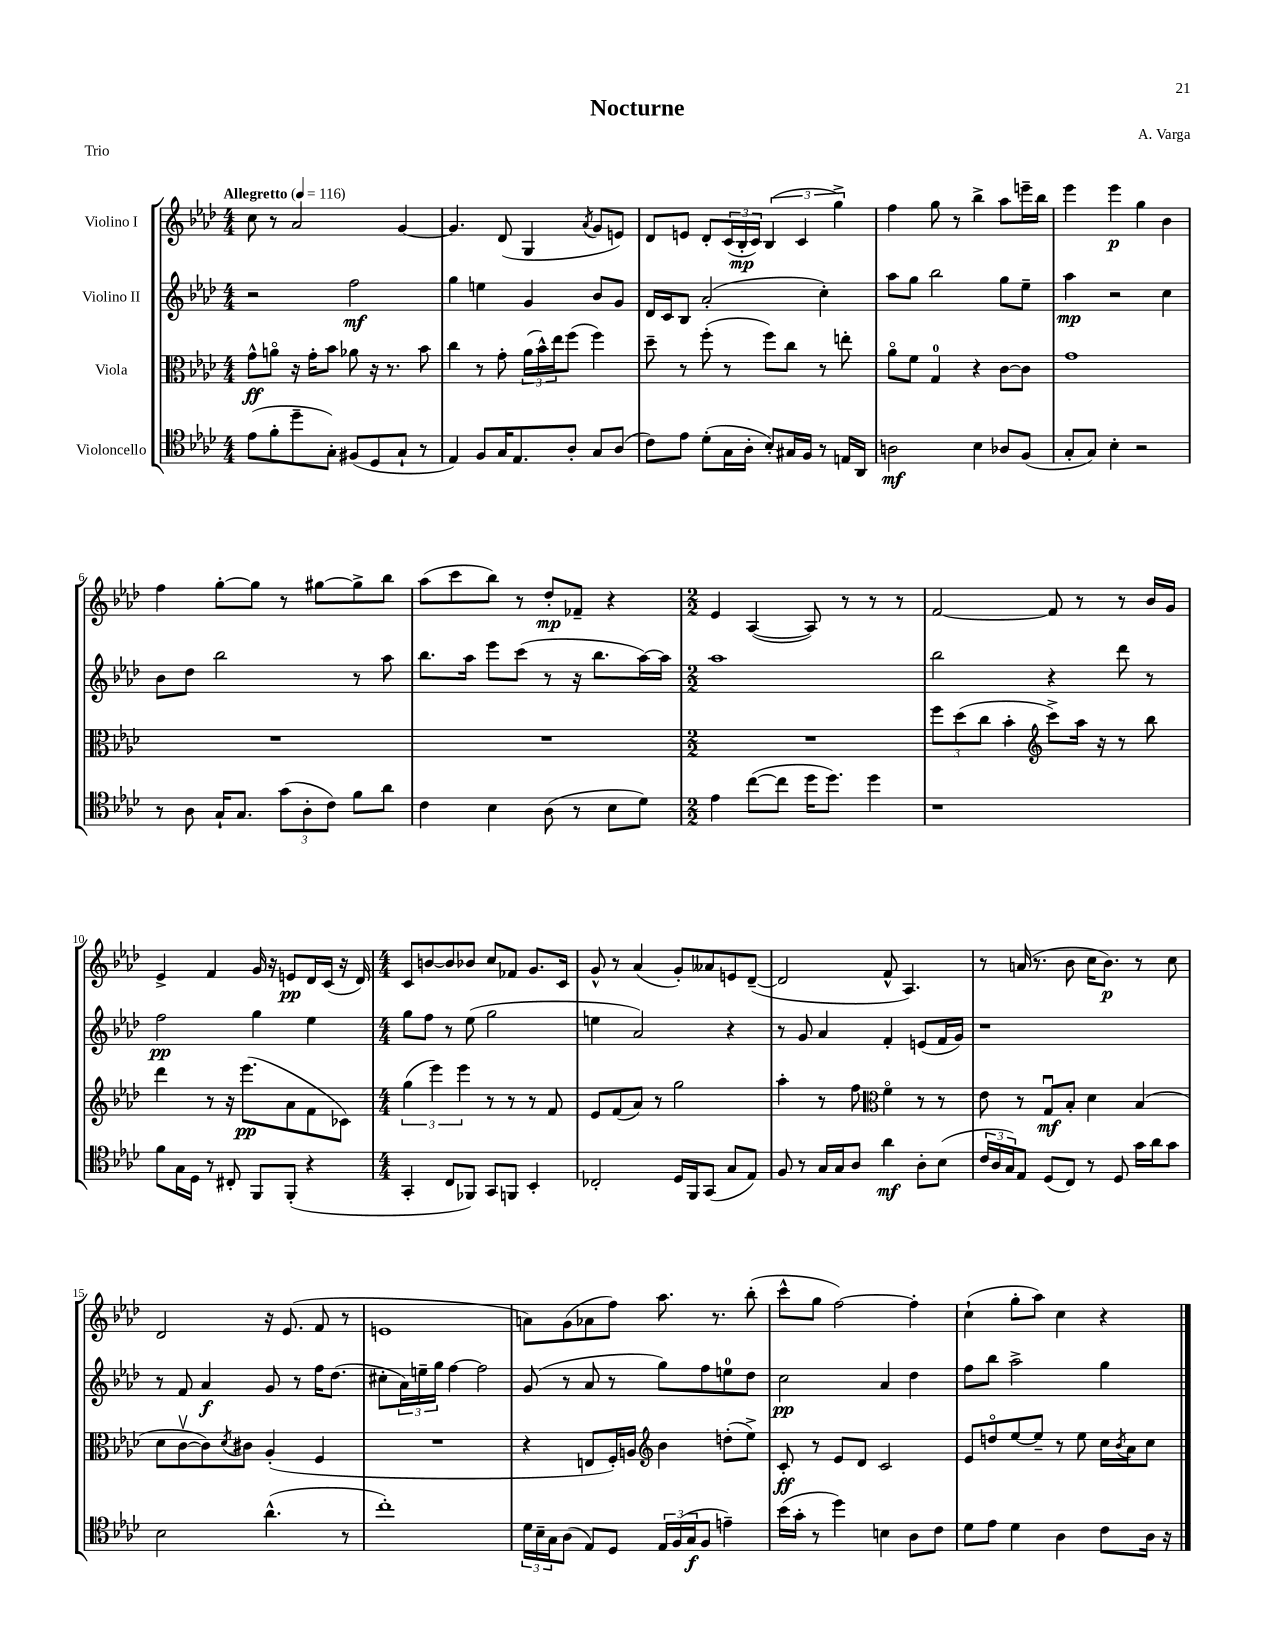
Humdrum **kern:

**kern	**kern	**kern	**kern
*staff4	*staff3	*staff2	*staff1
*clefC4	*clefC3	*clefG2	*clefG2
*k[b-e-a-d-]	*k[b-e-a-d-]	*k[b-e-a-d-]	*k[b-e-a-d-]
*M4/4	*M4/4	*M4/4	*M4/4
*MM116	*MM116	*MM116	*MM116
(8e-\L	8g^^\L	2r	8cc\
8f'\	8ao\J	.	8r
8dd-~\	16r	.	2a-/
.	16g'\LK	.	.
8G'\J)	8b-\J	.	.
(8F#/L	8a-\	2ff\	.
8D-/	16r	.	.
.	8.r	.	.
8G`/J	.	.	[4g/
8r	8b-\	.	.
=	=	=	=
4E-/)	4cc\	4gg\	4.g/]
8F/L	8r	4ee\	.
16G/K	8g'\	.	(8d-/
8.E-/	.	.	.
.	(24a-\LL	4g/	4G/
.	24b-^^\)	.	.
.	24ee-\J	.	.
8A-'/J	(8ff\J	.	.
.	.	.	8qa-/
8G/L	4ff\)	8b-/L	8g/L
(8A-/J	.	8g/J	8e/J)
=	=	=	=
8c\L)	8dd-~\	16d-/LL	8d-/L
.	.	16c/J	.
8e-\J	8r	8B-/J	8e/J
(8d-'\L	(8ff'\	(2a-'/	8d-'/L
16G\L	8r	.	(24c/L
.	.	.	24B-'/
16A-'\JJ	.	.	.
.	.	.	24c/JJ)
8B-'/L)	8ff\L)	.	(6B-/
16G#/L	8cc\J	.	.
.	.	.	6c/
16F/JJ	.	.	.
8r	8r	4cc'\)	.
.	.	.	6gg^\)
16E/LL	8ee'\	.	.
16AA-/JJ	.	.	.
=	=	=	=
2A\	8a-o\L	8aa-\L	4ff\
.	8f\J	8gg\J	.
.	4G/	2bb-\	8gg\
.	.	.	8r
4B-\	4r	.	4bb-^\
8A-/L	[8c\L	8gg\L	8aa-\L
(8F/J	8c\]J	8ee-~\J	16eee~\L
.	.	.	16bb-\JJ
=	=	=	=
8G'/L	1g	4aa-\	4eee-\
8G/J)	.	.	.
4B-'\	.	2r	4eee-\
2r	.	.	4gg\
.	.	4cc\	4b-\
=	=	=	=
8r	1r	8b-\L	4ff\
8A-\	.	8dd-\J	.
16G`/LK	.	2bb-\	[8gg'\L
8.G/J	.	.	.
.	.	.	8gg\]J
(12g\L	.	.	8r
12A-'\	.	.	.
.	.	.	[8gg#\L
12c\J)	.	.	.
8f\L	.	8r	8gg#^\]
8a-\J	.	8aa-\	8bb-\J
=	=	=	=
4c\	1r	8.bb-\L	(8aa-\L
.	.	.	8ccc\
.	.	16aa-\Jk	.
4B-\	.	8eee-\L	8bb-\J)
.	.	(8ccc\J	8r
(8A-\	.	8r	8dd-'/L
8r	.	16r	8f-~/J
.	.	8.bb-\L	.
8B-\L	.	.	4r
8d-\J)	.	[16aa-\L)	.
.	.	16aa-\]JJ	.
=	=	=	=
*M2/2	*M2/2	*M2/2	*M2/2
4e-\	1r	1aa-	4e-/
([8cc\L	.	.	([4A-/
8cc\]J	.	.	.
16dd-\LK	.	.	8A-/])
8.dd-\J)	.	.	.
.	.	.	8r
4dd-\	.	.	8r
.	.	.	8r
=	=	=	=
1r	12ff\L	2bb-\	[2f/
.	(12dd-\	.	.
.	12cc\J	.	.
.	4b-'\	.	.
*	*clefG2	*	*
.	8ccc^\L)	4r	8f/]
.	16aa-\Jk	.	8r
.	16r	.	.
.	8r	8ddd-\	8r
.	8bb-\	8r	16b-/LL
.	.	.	16g/JJ
=	=	=	=
8f\L	4ddd-\	2ff\	4e-^/
16G\L	.	.	.
16D-\JJ	.	.	.
8r	8r	.	4f/
8C#'/	16r	.	.
.	(8.eee-\L	.	.
8FF/L	.	4gg\	16g/
.	.	.	16r
(8FF'/J	8a-\	.	8e/L
4r	8f\	4ee-\	16d-/L
.	.	.	(16c/JJ
.	8c-\J)	.	16r
.	.	.	16d-/)
=	=	=	=
*M4/4	*M4/4	*M4/4	*M4/4
4GG'/	(6gg\	8gg\L	8c/L
.	.	8ff\J	[8b/
.	6eee-\)	.	.
8C/L	.	8r	8b/]
.	6eee-\	.	.
8FF-/J)	.	(8ee-\	8b-/J
8GG/L	8r	2gg\	8cc/L
8FF/J	8r	.	8f-/J
4BB-'/	8r	.	8.g/L
.	8f/	.	.
.	.	.	16c/Jk
=	=	=	=
2C-'/	8e-/L	4ee\	8g^^/
.	(8f/	.	8r
.	8a-/J)	2a-/)	(4a-/
.	8r	.	.
16D-/LL	2gg\	.	8g'/L)
16FF/J	.	.	.
(8GG/J	.	.	8a--/
8G/L	.	4r	8e/
8E-/J)	.	.	([8d-~/J
=	=	=	=
8F/	4aa-'\	8r	2d-/]
8r	.	8g/	.
16G/LL	8r	4a-/	.
16G/J	.	.	.
8A-/J	8ff\	.	.
*	*clefC3	*	*
4a-\	4fo\	4f'/	8f^^/
.	.	.	4.A-/)
8A-'\L	8r	(8e/L	.
(8B-\J	8r	16f/L	.
.	.	16g/JJ)	.
=	=	=	=
24c/LL	8e-\	1r	8r
24A-/	.	.	.
24G/J)	.	.	.
8E-/J	8r	.	(16a/
.	.	.	8.r
(8D-/L	8Gu/L	.	.
8C/J)	8B-'/J	.	8b-\
8r	4d-\	.	16cc\LK
.	.	.	8.b-\J)
8D-/	.	.	.
16g\LL	(4B-/	.	8r
16a-\J	.	.	.
8g\J	.	.	8cc\
=	=	=	=
2B-\	8d-\L	8r	2d-/
.	[8cv\	8f/	.
.	8c\])	4a-/	.
.	8qd-/	.	.
.	8c#\J	.	.
(4.a-^^\	(4A-'/	8g/	16r
.	.	.	(8.e-/
.	.	8r	.
.	4F/	16ff\LK	8f/
.	.	(8.dd-\J	.
8r	.	.	8r
=	=	=	=
1cc')	1r	8cc#'\L	1e
.	.	24a-\L)	.
.	.	24ee~\	.
.	.	24gg\JJ	.
.	.	[4ff\	.
.	.	2ff\]	.
=	=	=	=
24d-\LL	4r	(8g/	8a\L)
24B-~\	.	.	.
24G\J	.	.	.
(8A-\J	.	8r	(8g\
8E-/L)	8E/L	8a-/	8a-\
8D-/J	16F'/L)	8r	8ff\J)
.	16A/JJ	.	.
*	*clefG2	*	*
24E-/LL	4b-\	8gg\L)	8.aa-\
(24F/	.	.	.
24G/J	.	.	.
8F/J	.	8ff\	.
.	.	.	8.r
4e~\)	(8dd'\L	8ee\	.
.	8ee-^\J)	8dd-\J	(8bb-'\
=	=	=	=
(16b-\LL	8c'/	2cc\	8ccc^^\L
16g'\JJ	.	.	.
8r	8r	.	8gg\J
4dd-\)	8e-/L	.	[2ff\)
.	8d-/J	.	.
4B\	2c/	4a-/	.
8A-\L	.	4dd-\	4ff'\]
8c\J	.	.	.
=	=	=	=
8d-\L	8e-/L	8ff\L	(4cc`\
8e-\J	8ddo/	8bb-\J	.
4d-\	[8ee-/	2aa-^\	8gg'\L
.	8ee-~/]J	.	8aa-\J)
4A-\	8r	.	4cc\
.	8ee-\	.	.
8c\L	16cc\LL	4gg\	4r
.	8qb-/	.	.
.	16a-\J	.	.
16A-\Jk	8cc\J	.	.
16r	.	.	.
==	==	==	==
*-	*-	*-	*-
